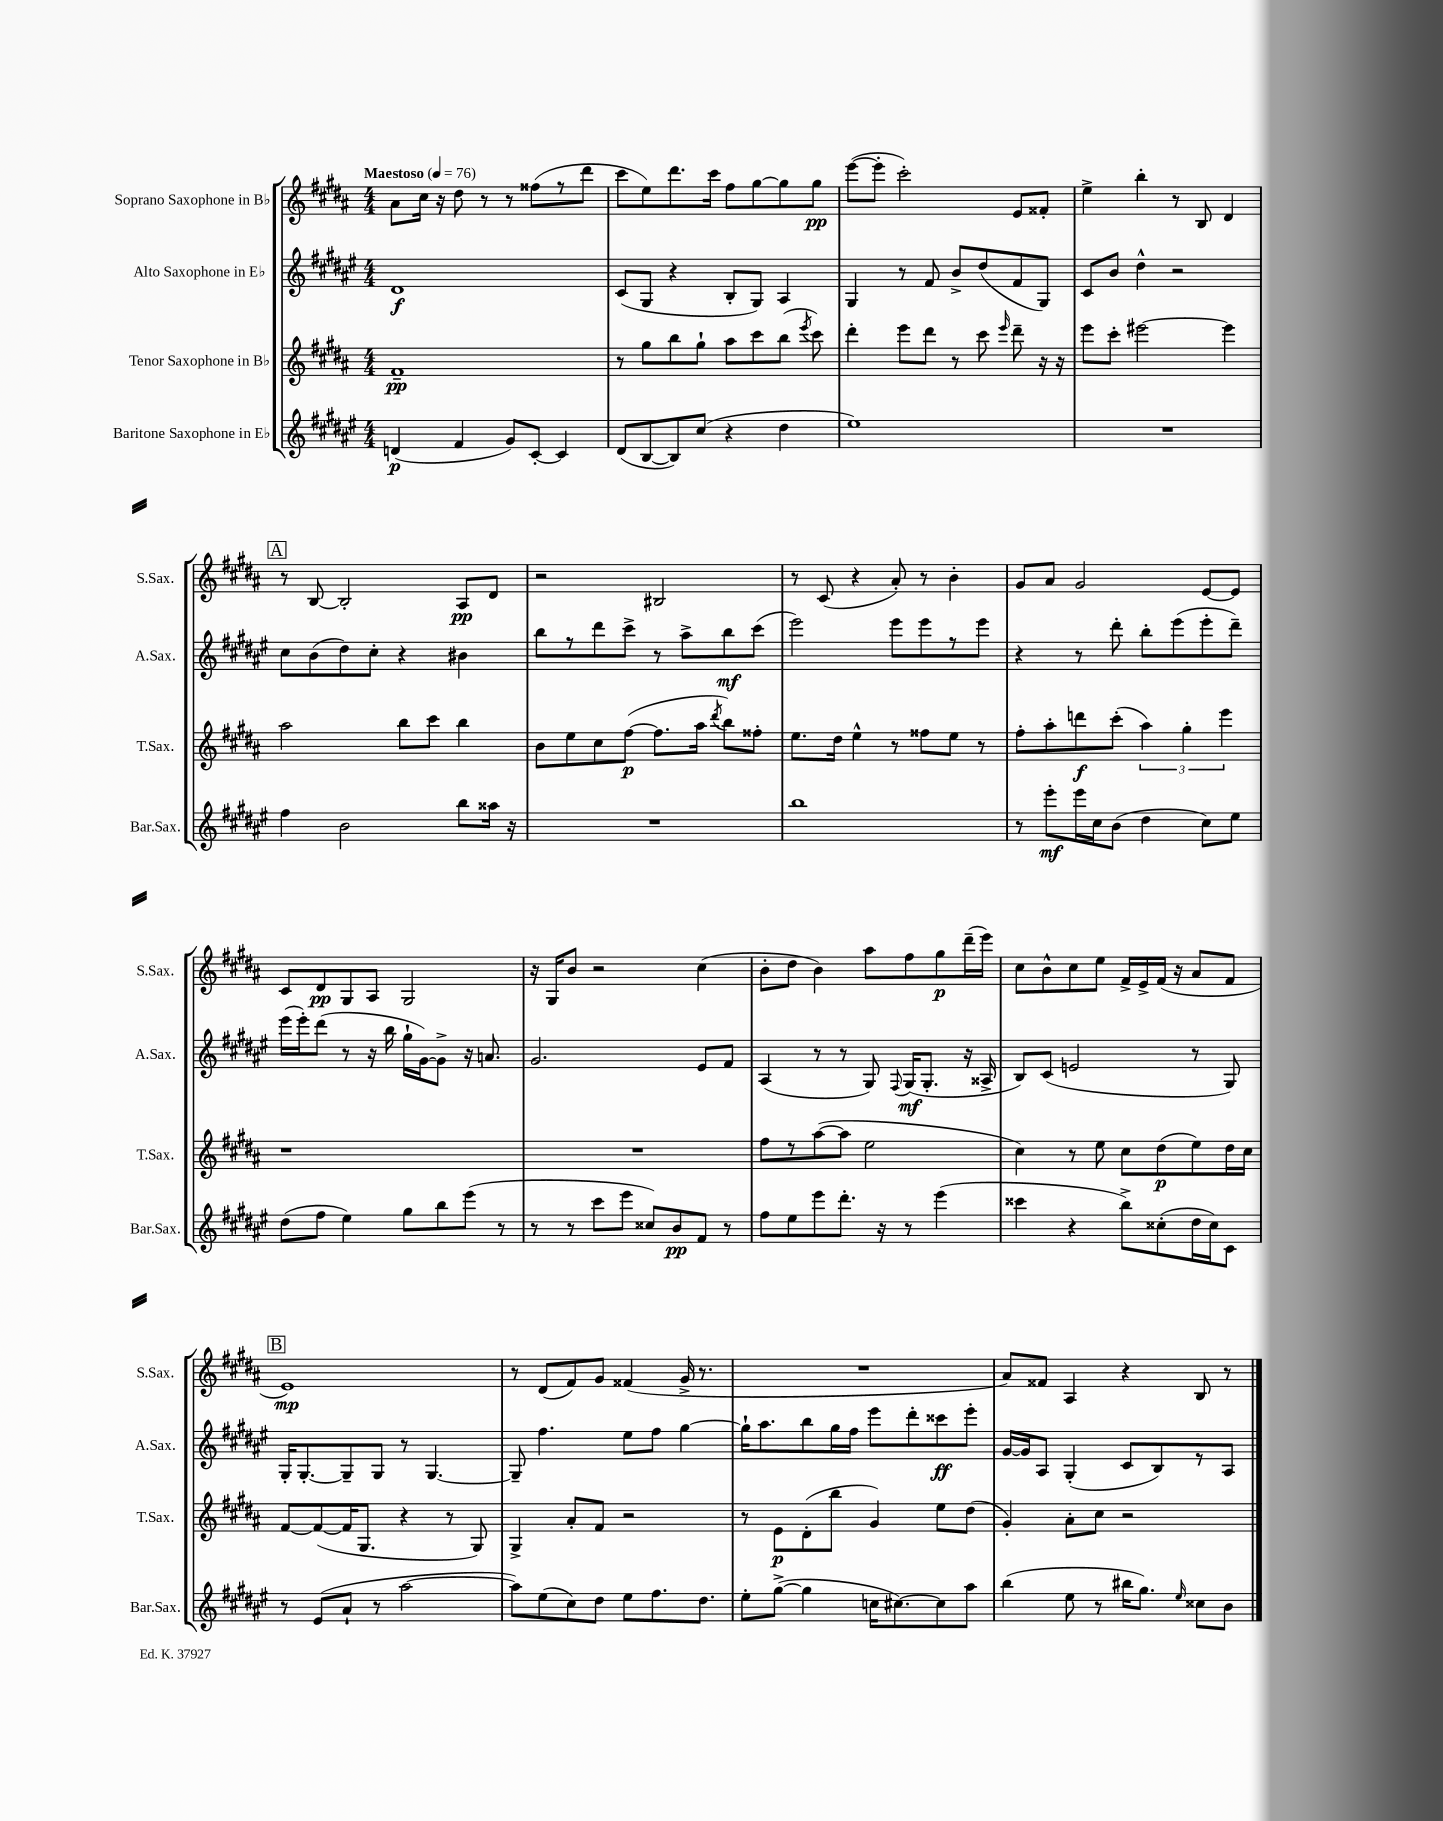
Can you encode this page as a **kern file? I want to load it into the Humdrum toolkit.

**kern	**dynam	**kern	**dynam	**kern	**dynam	**kern	**dynam
*part4	*part4	*part3	*part3	*part2	*part2	*part1	*part1
*staff4	*staff4	*staff3	*staff3	*staff2	*staff2	*staff1	*staff1
*I"Baritone Saxophone in E♭	*	*I"Tenor Saxophone in B♭	*	*I"Alto Saxophone in E♭	*	*I"Soprano Saxophone in B♭	*
*I'Bar.Sax.	*	*I'T.Sax.	*	*I'A.Sax.	*	*I'S.Sax.	*
*clefG2	*	*clefG2	*	*clefG2	*	*clefG2	*
*k[f#c#g#d#a#e#]	*	*k[f#c#g#d#a#]	*	*k[f#c#g#d#a#e#]	*	*k[f#c#g#d#a#]	*
*M4/4	*	*M4/4	*	*M4/4	*	*M4/4	*
*MM76	*	*MM76	*	*MM76	*	*MM76	*
=1	=1	=1	=1	=1	=1	=1	=1
!	!	!	!	!	!	!LO:TX:a:B:t=Maestoso	!
(4dn/	p	1f#~	pp	1d#	f	8a#\L	.
.	.	.	.	.	.	16cc#\Jk	.
.	.	.	.	.	.	16r	.
4f#/	.	.	.	.	.	8dd#\	.
.	.	.	.	.	.	8r	.
8g#/L)	.	.	.	.	.	8r	.
[8c#'/J	.	.	.	.	.	(8ff##X\L	.
4c#/]	.	.	.	.	.	8r	.
.	.	.	.	.	.	8ddd#\J	.
=2	=2	=2	=2	=2	=2	=2	=2
(8d#/L	.	8r	.	(8c#/L	.	8ccc#\L	.
[8B/	.	8gg#\L	.	8G#/J	.	8ee\)	.
8B/])	.	8bb\	.	4r	.	8.ddd#\	.
(8cc#/J	.	8gg#`\J	.	.	.	.	.
.	.	.	.	.	.	16ccc#\Jk	.
4r	.	8aa#\L	.	8B'/L	.	8ff#\L	.
.	.	8ccc#\	.	8G#/J)	.	[8gg#\	.
4dd#\	.	(8bb\J	.	4A#/	.	8gg#\]	.
.	.	8qeee/	.	.	.	.	.
.	.	8ccc#\)	.	.	.	8gg#\J	pp
=3	=3	=3	=3	=3	=3	=3	=3
1ee#)	.	4ddd#'\	.	4G#/	.	([8eee\L	.
.	.	.	.	.	.	8eee'\J]	.
.	.	8eee\L	.	8r	.	2ccc#'\)	.
.	.	8ddd#\J	.	8f#/	.	.	.
.	.	8r	.	8b^/L	.	.	.
.	.	8ccc#\	.	(8dd#/	.	.	.
.	.	16qqeee/	.	.	.	.	.
.	.	8ddd#~\	.	8f#/	.	8e/L	.
.	.	16r	.	8G#/J)	.	8f##X'/J	.
.	.	16r	.	.	.	.	.
=4	=4	=4	=4	=4	=4	=4	=4
1r	.	8eee\L	.	8c#/L	.	4ee^\	.
.	.	8ccc#'\J	.	8b/J	.	.	.
.	.	[2eee#X\	.	4dd#^^\	.	4bb'\	.
.	.	.	.	2r	.	8r	.
.	.	.	.	.	.	8B/	.
.	.	4eee#\]	.	.	.	4d#/	.
!!LO:LB:g=z
!!LO:REH:place=s1:t=A
=5	=5	=5	=5	=5	=5	=5	=5
4ff#\	.	2aa#\	.	8cc#\L	.	8r	.
.	.	.	.	(8b\	.	[8B/	.
2b\	.	.	.	8dd#\)	.	2B'/]	.
.	.	.	.	8cc#'\J	.	.	.
.	.	8bb\L	.	4r	.	.	.
.	.	8ccc#\J	.	.	.	.	.
8bb\L	.	4bb\	.	4b#X\	.	8A#/L	pp
16aa##X\Jk	.	.	.	.	.	8d#/J	.
16r	.	.	.	.	.	.	.
=6	=6	=6	=6	=6	=6	=6	=6
1r	.	8b\L	.	8bb\L	.	2r	.
.	.	8ee\	.	8r	.	.	.
.	.	8cc#\	.	8ddd#\	.	.	.
.	.	([8ff#\J	p	8ccc#^\J	.	.	.
.	.	8.ff#\L]	.	8r	.	2B#X/	.
.	.	.	.	8aa#^\L	.	.	.
.	.	16aa#\Jk	.	.	.	.	.
.	.	8qddd#/	.	.	.	.	.
.	.	8bb\L)	.	8bb\	mf	.	.
.	.	8ff##X'\J	.	(8ccc#\J	.	.	.
=7	=7	=7	=7	=7	=7	=7	=7
1bb	.	8.ee\L	.	2eee#\)	.	8r	.
.	.	.	.	.	.	(8c#/	.
.	.	16dd#\Jk	.	.	.	.	.
.	.	4ee^^\	.	.	.	4r	.
.	.	8r	.	8eee#\L	.	8a#'/)	.
.	.	8ff##X\L	.	8eee#\	.	8r	.
.	.	8ee\J	.	8r	.	4b'\	.
.	.	8r	.	8eee#\J	.	.	.
=8	=8	=8	=8	=8	=8	=8	=8
8r	.	8ff#'\L	.	4r	.	8g#/L	.
8eee#'\L	mf	8aa#'\	.	.	.	8a#/J	.
16eee#\L	.	8dddn\	f	8r	.	2g#/	.
16cc#\J	.	.	.	.	.	.	.
(8b\J	.	(8ccc#'\J	.	8ddd#'\	.	.	.
4dd#\	.	6aa#\)	.	8bb'\L	.	.	.
.	.	.	.	(8eee#\	.	.	.
.	.	6gg#'\	.	.	.	.	.
8cc#\L)	.	.	.	8eee#'\	.	[8e/L	.
.	.	6eee\	.	.	.	.	.
8ee#\J	.	.	.	8ddd#~\J)	.	8e/J]	.
!!LO:LB:g=z
=9	=9	=9	=9	=9	=9	=9	=9
(8dd#\L	.	1r	.	(16eee#\LL	.	8c#/L	.
.	.	.	.	16eee#'\J)	.	.	.
8ff#\J	.	.	.	(8ddd#\J	.	8d#/	pp
4ee#\)	.	.	.	8r	.	8G#/	.
.	.	.	.	16r	.	8A#/J	.
.	.	.	.	16bb\	.	.	.
8gg#\L	.	.	.	16gg#`\LL	.	2G#/	.
.	.	.	.	[16g#\J)	.	.	.
8bb\	.	.	.	8g#^\J]	.	.	.
(8eee#\J	.	.	.	16r	.	.	.
.	.	.	.	8.an/	.	.	.
8r	.	.	.	.	.	.	.
=10	=10	=10	=10	=10	=10	=10	=10
8r	.	1r	.	2.g#/	.	16r	.
.	.	.	.	.	.	16G#/KL	.
8r	.	.	.	.	.	8b/J	.
8ccc#\L	.	.	.	.	.	2r	.
8eee#\J	.	.	.	.	.	.	.
8cc##X/L)	.	.	.	.	.	.	.
8b/	pp	.	.	.	.	.	.
8f#/J	.	.	.	8e#/L	.	(4cc#\	.
8r	.	.	.	8f#/J	.	.	.
=11	=11	=11	=11	=11	=11	=11	=11
8ff#\L	.	8ff#\L	.	(4A#/	.	8b'\L	.
8ee#\	.	8r	.	.	.	8dd#\J	.
8eee#\	.	([8aa#\	.	8r	.	4b\)	.
8.ddd#'\J	.	8aa#\J]	.	8r	.	.	.
.	.	2ee\	.	8G#/)	.	8aa#\L	.
16r	.	.	.	.	.	.	.
.	.	.	.	8qqF#/	.	.	.
8r	.	.	.	(16G#/KL	mf	8ff#\	.
.	.	.	.	8.G#'/J	.	.	.
(4eee#\	.	.	.	.	.	8gg#\	p
.	.	.	.	16r	.	(16ddd#~\L	.
.	.	.	.	16A##X^/	.	16eee\JJ)	.
=12	=12	=12	=12	=12	=12	=12	=12
4ccc##X\	.	4cc#\)	.	8B/L)	.	8cc#\L	.
.	.	.	.	(8c#/J	.	8b^^\	.
4r	.	8r	.	2en/	.	8cc#\	.
.	.	8ee\	.	.	.	8ee\J	.
8bb^\L)	.	8cc#\L	.	.	.	16f#^/LL	.
.	.	.	.	.	.	16e^/	.
(8cc##X'\	.	(8dd#\	p	.	.	(16f#/JJ	.
.	.	.	.	.	.	16r	.
16dd#\L	.	8ee\)	.	8r	.	8a#/L	.
16cc##\J)	.	.	.	.	.	.	.
8c#\J	.	16dd#\L	.	8G#/)	.	8f#/J	.
.	.	16cc#\JJ	.	.	.	.	.
!!LO:LB:g=z
!!LO:REH:place=s1:t=B
=13	=13	=13	=13	=13	=13	=13	=13
8r	.	[8f#/L	.	16G#'/KL	.	1e)	mp
.	.	.	.	[8.G#'/	.	.	.
(8e#/L	.	(8f#/_	.	.	.	.	.
8a#`/J	.	16f#/K]	.	8G#~/]	.	.	.
.	.	8.G#/J	.	.	.	.	.
8r	.	.	.	8G#/J	.	.	.
[2aa#\	.	4r	.	8r	.	.	.
.	.	.	.	[4.G#/	.	.	.
.	.	8r	.	.	.	.	.
.	.	8G#/)	.	.	.	.	.
=14	=14	=14	=14	=14	=14	=14	=14
8aa#\L])	.	4G#^/	.	8G#~/]	.	8r	.
(8ee#\	.	.	.	4.ff#\	.	(8d#/L	.
8cc#\)	.	8a#'/L	.	.	.	8f#/)	.
8dd#\J	.	8f#/J	.	.	.	8g#/J	.
8ee#\L	.	2r	.	8ee#\L	.	(4f##X/	.
8.ff#\	.	.	.	8ff#\J	.	.	.
.	.	.	.	[4gg#\	.	16g#^/	.
8.dd#\J	.	.	.	.	.	8.r	.
=15	=15	=15	=15	=15	=15	=15	=15
8ee#'\L	.	8r	.	16gg#`\KL]	.	1r	.
.	.	.	.	8.aa#\	.	.	.
([8gg#^\J	.	8e\L	p	.	.	.	.
4gg#\]	.	(8d#'\	.	8bb\	.	.	.
.	.	8bb\J	.	16gg#\L	.	.	.
.	.	.	.	16ff#\JJ	.	.	.
16ccn\KL	.	4g#/)	.	8eee#\L	.	.	.
[8.cc#X\)	.	.	.	.	.	.	.
.	.	.	.	8ddd#'\	.	.	.
8cc#\]	.	8ee\L	.	8ccc##X\	ff	.	.
8aa#\J	.	(8dd#\J	.	8eee#'\J	.	.	.
=16	=16	=16	=16	=16	=16	=16	=16
(4bb\	.	4g#'/)	.	[16g#/LL	.	8a#/L)	.
.	.	.	.	16g#/J]	.	.	.
.	.	.	.	8A#/J	.	8f##X/J	.
8ee#\	.	8a#'\L	.	(4G#'/	.	4A#/	.
8r	.	8cc#\J	.	.	.	.	.
16bb#X\KL	.	2r	.	8c#/L	.	4r	.
8.gg#\J)	.	.	.	.	.	.	.
.	.	.	.	8B/)	.	.	.
16qqee#/	.	.	.	.	.	.	.
8cc##X\L	.	.	.	8r	.	8B/	.
8b\J	.	.	.	8A#/J	.	8r	.
==	==	==	==	==	==	==	==
*-	*-	*-	*-	*-	*-	*-	*-
